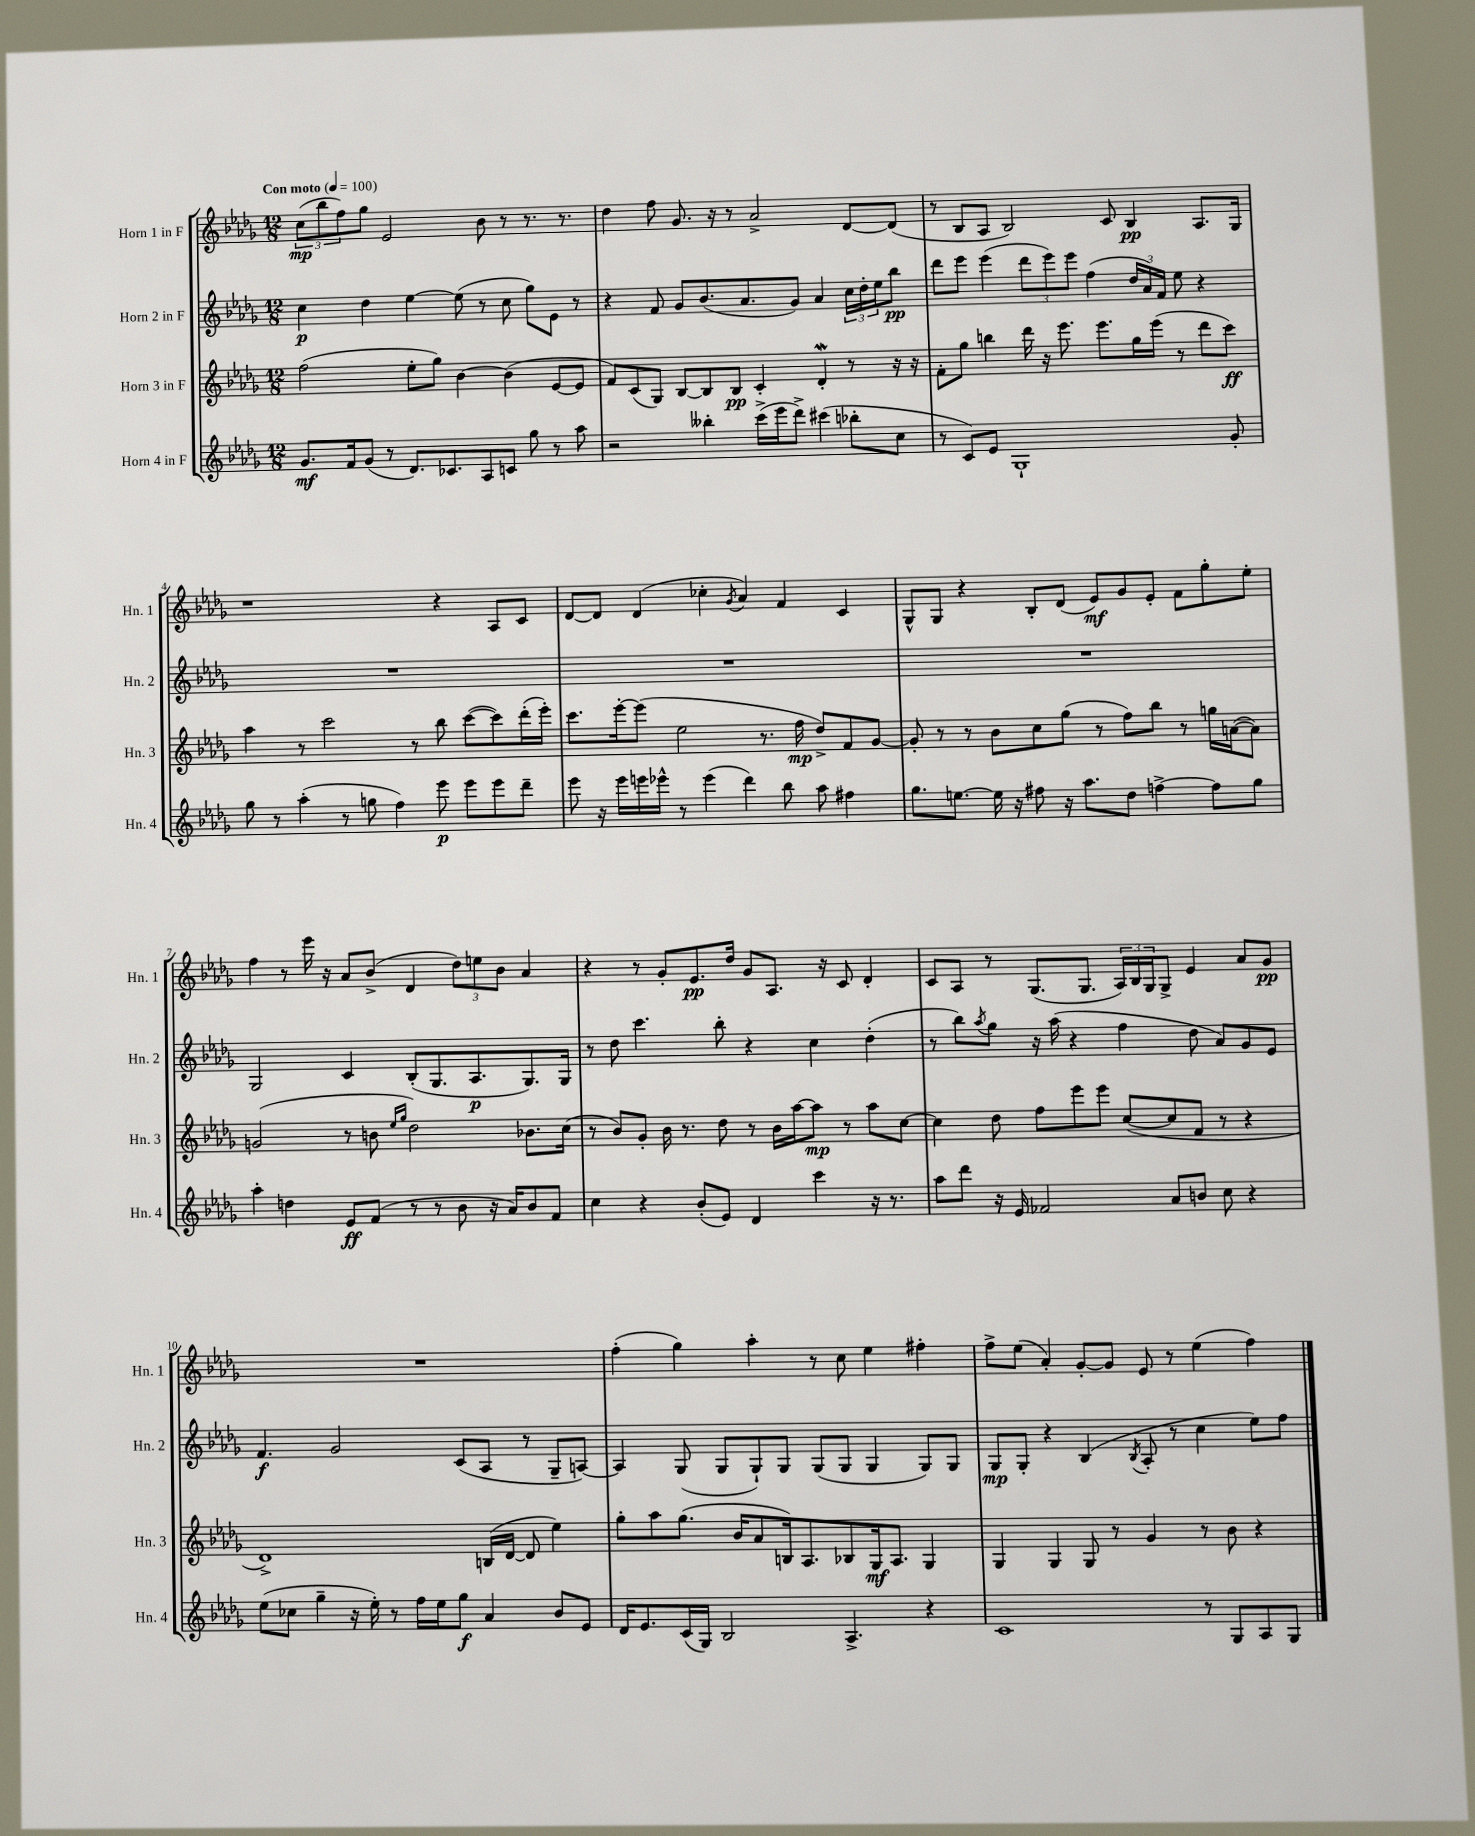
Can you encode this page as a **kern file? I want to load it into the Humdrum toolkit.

**kern	**kern	**kern	**kern
*staff4	*staff3	*staff2	*staff1
*clefG2	*clefG2	*clefG2	*clefG2
*k[b-e-a-d-g-]	*k[b-e-a-d-g-]	*k[b-e-a-d-g-]	*k[b-e-a-d-g-]
*M12/8	*M12/8	*M12/8	*M12/8
*MM100	*MM100	*MM100	*MM100
8.g-	(2ff	4cc	(12cc
.	.	.	12bb-
.	.	.	12ff)
16f	.	.	.
(8g-	.	4dd-	8gg-
8r	.	.	2e-
8.d-)	8ee-'	[4ee-	.
.	8gg-)	.	.
8.c-	.	.	.
.	[4b-	(8ee-]	.
8A-	.	8r	8b-
8c	(4b-]	8cc	8r
8gg-	.	8gg-)	8.r
8r	[8e-	8e-	.
.	.	.	8.r
8aa-	8e-]	8r	.
=	=	=	=
2r	8f)	4r	4dd-
.	(8c	.	.
.	8G-)	8f	8ff
.	[8B-	8g-	8.g-
4bb--'	8B-]	(8.b-	.
.	.	.	16r
.	8B-	.	8r
.	.	8.a-	.
(16ccc^	4c'	.	2a-^
16eee-	.	.	.
8ddd-^)	.	8g-)	.
(4ccc#	4d-'	4a-	.
8bb-'	8r	24cc	[8d-
.	.	24dd-'	.
.	.	24ee-	.
8cc	16r	8bb-	(8d-]
.	16r	.	.
=	=	=	=
8r	8f'	8ddd-	8r
8c)	8gg-	8eee-	8B-
8e-	4bb	(4eee-	8A-
1G-`	.	.	2B-)
.	16ddd-	12ddd-	.
.	16r	.	.
.	.	12eee-)	.
.	8.eee-	.	.
.	.	12eee-	.
.	.	(4ff	.
.	8.eee-	.	.
.	.	.	8c
.	16gg-	24dd-	4B-
.	.	24a-)	.
.	(16eee-	.	.
.	.	24f	.
.	8r	8ee-	.
.	8ddd-	4r	8.A-
8g-'	8ccc)	.	.
.	.	.	16G-
=	=	=	=
8gg-	4aa-	1.r	1r
8r	.	.	.
(4aa-'	8r	.	.
.	2ccc	.	.
8r	.	.	.
8gg	.	.	.
4ff)	.	.	.
.	8r	.	.
8eee-	8bb-	.	4r
8eee-	([8ccc	.	.
8eee-	8ccc])	.	8A-
8ddd-~	(16ddd-'	.	8c
.	16eee-')	.	.
=	=	=	=
8eee-	8.ccc	1.r	[8d-
16r	.	.	8d-]
16eee-	[16eee-'	.	.
16eee	(8eee-]	.	(4d-
16eee-^^	.	.	.
8r	2ee-	.	.
(4eee-	.	.	4cc-'
.	.	.	8qg-
4ddd-)	.	.	4a-)
.	8.r	.	.
8bb-	.	.	4f
.	16ff	.	.
8aa-	8dd-^)	.	.
4ff#	8f	.	4c
.	[8g-	.	.
=	=	=	=
8.gg-	8g-']	1.r	8G-^^
.	8r	.	8G-
[8.ee	.	.	.
.	8r	.	4r
16ee]	8b-	.	.
16r	.	.	.
8ff#	8cc	.	8B-'
16r	(8gg-	.	(8d-
8.aa-	.	.	.
.	8r	.	8e-)
8dd-	8ff)	.	8g-
[4ff^	8bb-	.	8e-'
.	8r	.	8f
8ff]	16gg	.	8gg-'
.	([16a	.	.
8gg-	8a])	.	8ee-'
=	=	=	=
4aa-'	(2g	2G-	4ff
4dd	.	.	8r
.	.	.	16eee-
.	.	.	16r
8e-	8r	4c	8a-
(8f	8b	.	(8b-^
.	16qqee-	.	.
.	16qqgg-	.	.
8r	2dd-)	(8B-'	4d-
8r	.	8.G-	.
8b-	.	.	12dd-)
.	.	8.A-	.
.	.	.	12ee
16r	.	.	.
.	.	.	12b-
16a-)	.	.	.
8b-	8.b-	8.G-)	4a-
8f	.	.	.
.	(16cc	16G-	.
=	=	=	=
4cc	8r	8r	4r
.	8b-)	8dd-	.
4r	8g-'	4.ccc	8r
.	16b-	.	8g-'
.	8.r	.	.
(8b-'	.	.	8.e-
8e-)	8dd-	8bb-'	.
.	.	.	16dd-
4d-	8r	4r	8g-
.	16b-	.	8.A-
.	[16aa-	.	.
4ccc	8aa-]	4cc	.
.	.	.	16r
.	8r	.	8c
16r	8aa-	(4dd-'	4d-'
8.r	.	.	.
.	[8cc	.	.
=	=	=	=
8aa-	4cc]	8r	8c
8ddd-	.	8bb-)	8A-
.	.	8qaa-	.
16r	8dd-	8gg-	8r
16e-	.	.	.
2f-	8ff	16r	(8.G-
.	.	(16aa-	.
.	8eee-	4r	.
.	.	.	8.G-
.	8eee-	.	.
.	([8cc	4ff	24A-)
.	.	.	24B-
.	.	.	24G-
8a-	8cc]	.	8G-^
8b	8f	8dd-	4e-
8cc	8r	8a-)	.
4r	4r	8g-	8a-
.	.	8e-	8g-
=	=	=	=
(8ee-	1d-^)	4.f	1.r
8cc-	.	.	.
4gg-~	.	.	.
.	.	2g-	.
16r	.	.	.
16ee-')	.	.	.
8r	.	.	.
16ff	.	.	.
16ee-	.	.	.
8gg-	.	(8c	.
4a-	(16B	8A-	.
.	[16d-	.	.
.	8d-]	8r	.
8b-	4ee-)	8G-~	.
8e-	.	[8A)	.
=	=	=	=
16d-	8gg-'	4A]	(4ff'
8.e-	.	.	.
.	8aa-	.	.
(16c	(8.gg-	(8G-	4gg-)
16G-)	.	.	.
2B-	.	8G-	.
.	16b-	.	.
.	8a-	8G-`)	4aa-'
.	16B)	8G-	.
.	8.A-	.	.
.	.	(8G-	8r
4.A-^	8B-	8G-	8cc
.	16G-	4G-	4ee-
.	8.A-	.	.
4r	4G-	8G-)	4ff#'
.	.	8G-	.
=	=	=	=
1c	4G-	8G-	8ff^
.	.	8G-'	(8ee-
.	4G-	4r	4a-')
.	8G-	(4B-	[8g-'
.	8r	.	8g-]
.	.	8qB-	.
.	4g-	8A-'	8e-
.	.	8r	8r
8r	8r	4cc	(4ee-
8G-	8b-	.	.
8A-	4r	8ee-)	4ff)
8G-	.	8ff	.
==	==	==	==
*-	*-	*-	*-
